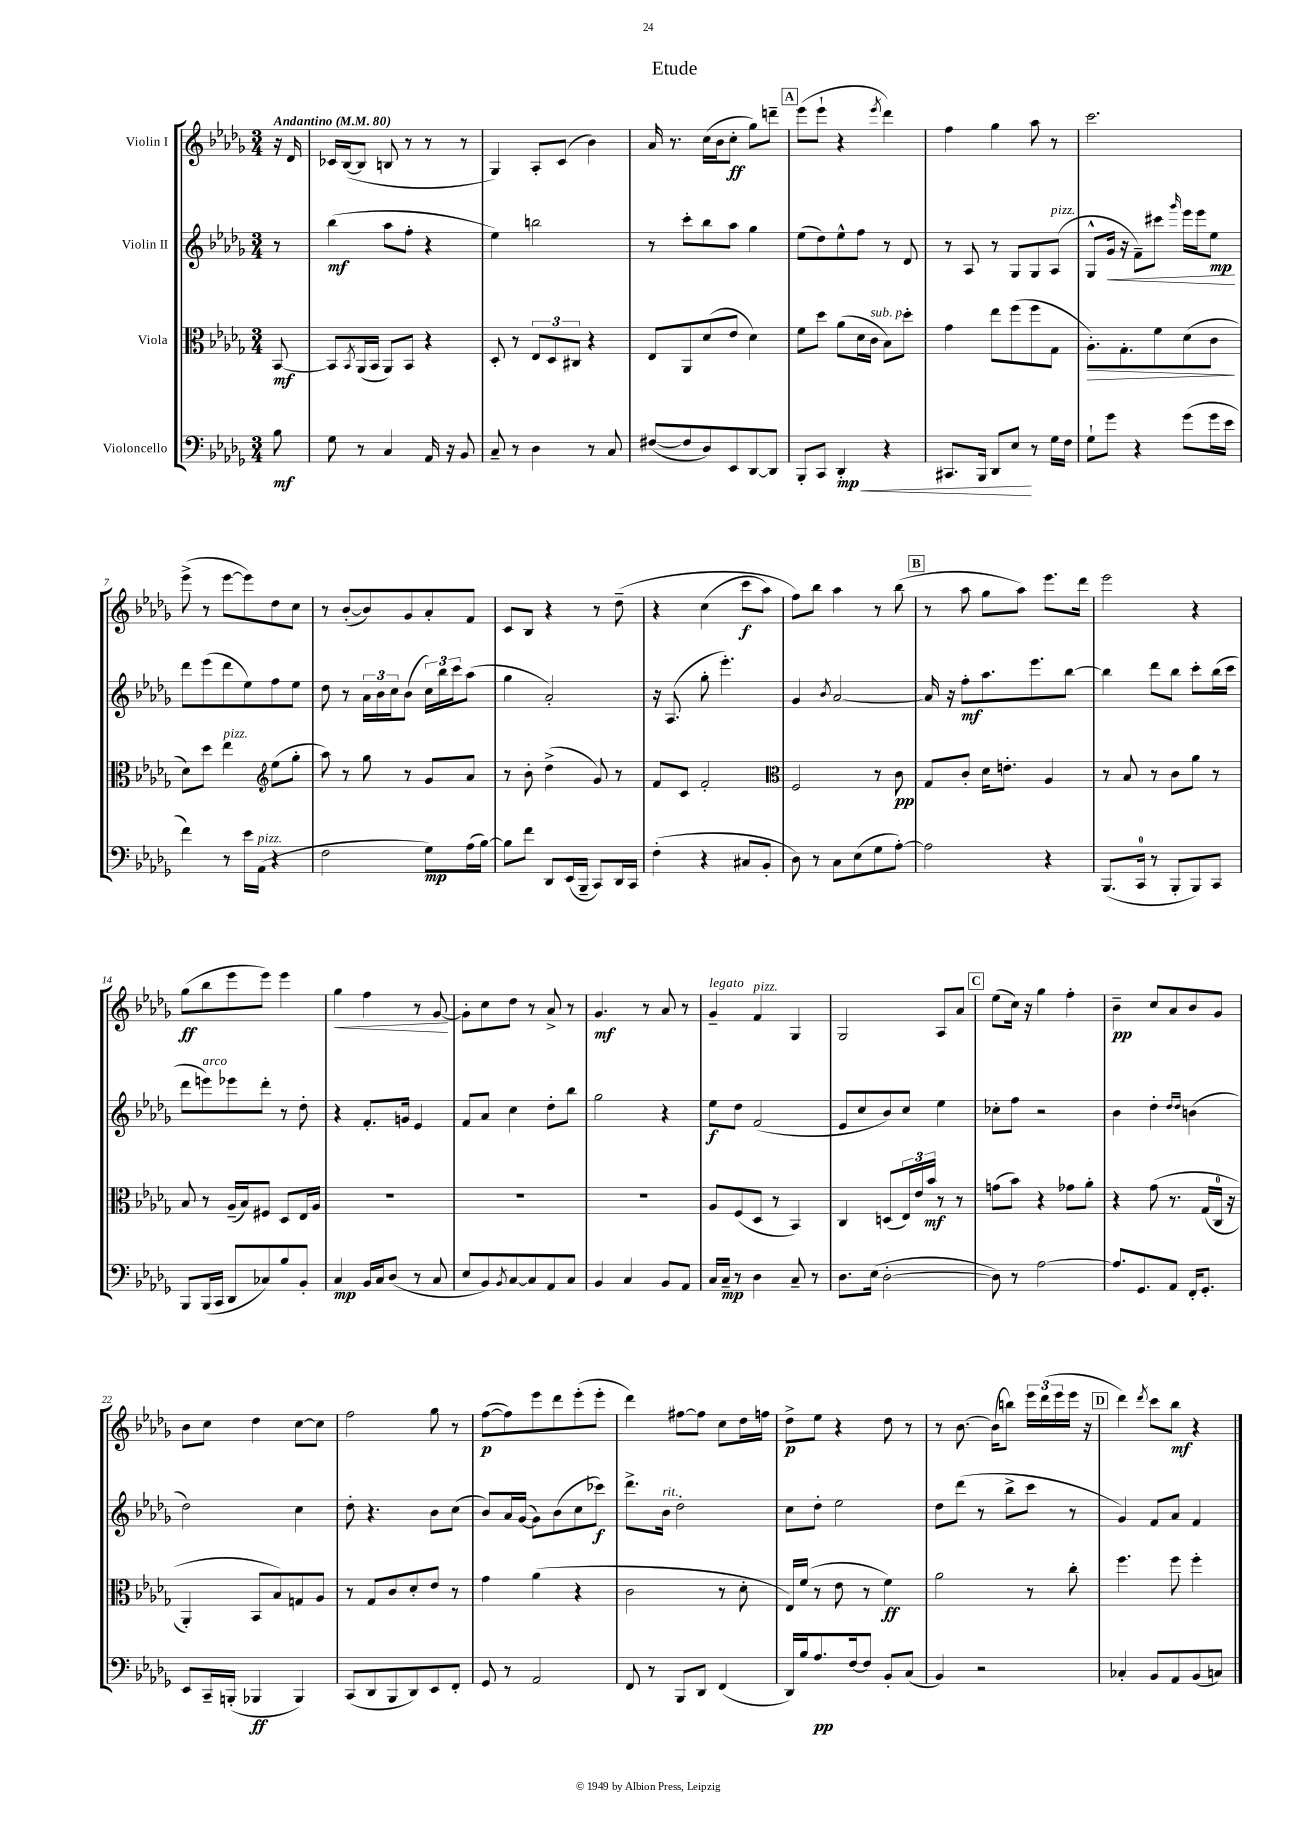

**kern	**kern	**kern	**kern
*staff4	*staff3	*staff2	*staff1
*clefF4	*clefC3	*clefG2	*clefG2
*k[b-e-a-d-g-]	*k[b-e-a-d-g-]	*k[b-e-a-d-g-]	*k[b-e-a-d-g-]
*M3/4	*M3/4	*M3/4	*M3/4
*MM80	*MM80	*MM80	*MM80
8B-\	[8BB-/	8r	16r
.	.	.	16d-/
=	=	=	=
8G-\	8BB-/]L	(4bb-\	16c-/LL
.	.	.	([16B-/J
.	8qBB-/	.	.
8r	(16AA-/L	.	8B-/]J
.	16BB-/JJ	.	.
4C/	8AA-/L)	8aa-\L	8B/
.	8BB-/J	8ff'\J	8r
16AA-/	4r	4r	8r
16r	.	.	.
8BB-/	.	.	8r
=	=	=	=
8C~/	8D-'/	4ee-\)	4G-/)
8r	8r	.	.
4D-\	12E-/L	2bb\	8A-'/L
.	12D-/	.	.
.	.	.	(8c/J
.	12C#/J	.	.
8r	4r	.	4b-\)
8C/	.	.	.
=	=	=	=
([8F#/L	8E-/L	8r	16a-/
.	.	.	8.r
8F#/]	8AA-/	8ccc'\L	.
8D-/)	(8d-/	8bb-\	(16cc\LL
.	.	.	16b-\J
8EE-/	8e-/J	8aa-\J	8cc'\J
[8DD-/	4d-\)	4gg-\	8gg-\L)
8DD-/]J	.	.	8ddd~\J
=	=	=	=
8BBB-'/L	8f\L	(8ee-\L	(8eee-\L
8CC/J	8dd-\J	8dd-\)	8eee-`\J
4DD-'/	(8a-\L	8ee-^^\	4r
.	16d-\L	8ff\J	.
.	16c\JJ	.	.
.	.	.	8qeee-/
4r	8B-\L)	8r	4ddd-\)
.	8dd-'\J	8d-/	.
=	=	=	=
8.CC#/L	4g-\	8r	4ff\
.	.	8A-/	.
16BBB-/Jk	.	.	.
8DD-/L	8ee-\L	8r	4gg-\
8E-/J	(8ff\	8G-/L	.
8r	8ff\	8G-/	8aa-\
16G-\LL	8G-\J	(8A-/J	8r
16F\JJ	.	.	.
=	=	=	=
8G-`\L	8.A-'\L)	8G-^^/L	2.ccc\
8g-\J	.	16g-/Jk	.
.	8.G-'\	16r	.
4r	.	8f~\L)	.
.	8f\	8ccc#\J	.
.	.	16qqggg-/	.
(8g-\L	(8d-\	16eee-\LL	.
.	.	16eee-\J	.
16g-\L	8c\J	8ee-\J	.
16e-\JJ	.	.	.
=	=	=	=
4f\)	8d-\L)	8ddd-\L	(8eee-^\
.	8dd-\J	(8eee-\	8r
8r	4ee-\	8ddd-\	[8eee-\L
16e-\LL	.	8ee-\)	8eee-\])
(16AA-\JJ	.	.	.
*	*clefG2	*	*
4r	(8ee-\L	8ff\	8dd-\
.	8gg-'\J	8ee-\J	8cc\J
=	=	=	=
2F\	8aa-\)	8dd-\	8r
.	8r	8r	([8b-'/L
.	8gg-\	24a-\LL	8b-/])
.	.	24b-\	.
.	.	24cc\J	.
.	8r	(8b-\J	8g-/
8G-\L)	8g-/L	24cc\LL)	8a-'/
.	.	24bb-\	.
.	.	24ccc\J	.
(16A-\L	8a-/J	(8aa-\J	8f/J
[16B-\JJ)	.	.	.
=	=	=	=
8B-\]L	8r	4gg-\	8c/L
8f\J	8b-'\	.	8B-/J
8DD-/L	(4dd-^\	2a-'/)	4r
(16EE-/L	.	.	.
16BBB-~/JJ	.	.	.
8CC/L)	8g-/)	.	8r
16DD-/L	8r	.	&(8dd-~\
16CC/JJ	.	.	.
=	=	=	=
(4F'\	8f/L	16r	4r
.	.	(8.A-/	.
.	8c/J	.	.
4r	2f'/	8gg-'\	(4cc\
.	.	4.eee-'\)	.
8C#/L	.	.	8ccc\L
8BB-'/J	.	.	8aa-\J)
=	=	=	=
*	*clefC3	*	*
8D-\)	2F/	4g-/	8ff\L&)
8r	.	.	8bb-\J
.	.	8qb-/	.
8C\L	.	[2a-/	4aa-\
(8E-\	.	.	.
8G-\	8r	.	8r
[8A-'\J)	8c\	.	(8bb-\
=	=	=	=
2A-\]	8G-/L	16a-/]	8r
.	.	16r	.
.	8c'/J	8ff'\L	8aa-\
.	16d-\LK	8.aa-\	8gg-\L
.	8.e'\J	.	.
.	.	.	8aa-\J)
.	.	8.eee-\	.
4r	4A-/	.	8.eee-\L
.	.	[8bb-\J	.
.	.	.	16ddd-\Jk
=	=	=	=
(8.BBB-/L	8r	4bb-\]	2eee-\
.	8B-/	.	.
16CC/Jk	.	.	.
8r	8r	8ddd-\L	.
8BBB-'/L	8c\L	8bb-\J	.
8BBB-/)	8a-\J	8ccc'\L	4r
8CC/J	8r	(16bb-\L	.
.	.	16ccc\JJ	.
=	=	=	=
8BBB-/L	8B-/	8ddd-\L	(8gg-\L
(16BBB-/L	8r	8eee\)	8bb-\
16CC/JJ	.	.	.
8DD-/L	(16A-~/LL	8eee-\	8eee-\
.	16B-/J)	.	.
8C-/)	8F#/J	8ddd-'\J	8eee-\J)
8B-/	8D-/L	8r	4eee-\
8BB-'/J	16E-/L	8dd-'\	.
.	16A-/JJ	.	.
=	=	=	=
4C/	2.r	4r	4gg-\
16BB-/LL	.	8.f'/L	4ff\
16C/J	.	.	.
(8D-/J	.	.	.
.	.	16g/Jk	.
8r	.	4e-/	8r
8C/	.	.	[8g-/
=	=	=	=
8E-/L	2.r	8f/L	8g-'\]L
8BB-/)	.	8a-/J	8cc\
8qBB-/	.	.	.
[8C/	.	4cc\	8dd-\J
8C/]	.	.	8r
8AA-/	.	8dd-'\L	8a-^/
8C/J	.	8bb-\J	8r
=	=	=	=
4BB-/	2.r	2gg-\	4.g-/
4C/	.	.	.
.	.	.	8r
8BB-/L	.	4r	8a-/
8AA-/J	.	.	8r
=	=	=	=
16C/LL	8A-/L	8ee-\L	4g-~/
16C~/JJ	.	.	.
8r	(8F/	8dd-\J	.
4D-\	8D-/J	(2f/	4f/
.	8r	.	.
8C~/	4BB-/)	.	4G-/
8r	.	.	.
=	=	=	=
8.D-\L	4C/	8e-/L	2G-/
.	.	8cc/	.
(16E-\Jk	.	.	.
[2D-'\	(8D/L	8b-/)	.
.	24E-/L)	8cc/J	.
.	24e-/	.	.
.	24b-/JJ	.	.
.	8r	4ee-\	8A-/L
.	8r	.	8a-/J
=	=	=	=
8D-\])	(8g\L	8cc-'\L	(8ee-\L
8r	8b-\J)	8ff\J	16cc\Jk)
.	.	.	16r
[2A-\	4r	2r	4gg-\
.	8g-\L	.	4ff'\
.	8a-'\J	.	.
=	=	=	=
8.A-/]L	4r	4b-\	4b-~\
8.GG-/	.	.	.
.	&(8g-\	4dd-'\	8cc/L
8AA-/J	8.r	.	8a-/
.	.	16qqdd-/LL	.
.	.	16qqdd-/JJ	.
16FF'/LK	.	(4b\	8b-/
8.GG-'/J	(16G-/LL	.	.
.	16C/JJ	.	8g-/J
.	16r	.	.
=	=	=	=
8EE-/L	4AA-'/)	2dd-\)	8b-\L
16CC~/L	.	.	8cc\J
(16BBB'/JJ	.	.	.
4BBB-/	8BB-/L	.	4dd-\
.	8B-/&)	.	.
4BBB-/)	8G/	4cc\	[8cc\L
.	8A-/J	.	8cc\]J
=	=	=	=
(8CC/L	8r	8dd-'\	2ff\
8DD-/	8G-/L	4.r	.
8BBB-/	8c/	.	.
8DD-/)	8d-'/	.	.
8EE-/	8e-/J	8b-\L	8gg-\
8FF'/J	8r	(8cc\J	8r
=	=	=	=
8GG-/	4g-\	8b-/L)	([8ff\L
8r	.	16a-/L	8ff\])
.	.	([16g-/JJ	.
2AA-/	(4a-\	8g-\]L)	8eee-\
.	.	(8b-\	8ddd-\
.	4r	8cc\	(8eee-'\
.	.	8ccc-\J)	8eee-'\J
=	=	=	=
8FF/	2c\	8.ddd-^\L	4ddd-\)
8r	.	.	.
.	.	16b-\Jk	.
8BBB-/L	.	2dd-'\	[8ff#\L
8DD-/J	.	.	8ff#\]J
(4FF/	8r	.	8cc\L
.	8d-'\	.	16dd-\L
.	.	.	16ff\JJ
=	=	=	=
16DD-/LL)	16E-/LL)	8cc\L	8dd-^\L
16B-/J	(16f/JJ	.	.
8.A-/	8r	8dd-'\J	8ee-\J
.	8e-\	2ee-\	4r
[16F/k	.	.	.
8F/]J	8r	.	.
8BB-'/L	4f\)	.	8dd-\
(8C/J	.	.	8r
=	=	=	=
4BB-/)	2a-\	8dd-\L	8r
.	.	(8ddd-\J	[8.b-\
2r	.	8r	.
.	.	.	(16b-\]LK
.	.	8bb-^\L	8bb\J)
.	8r	8ccc\J	24eee-\LL
.	.	.	(24ddd-\
.	.	.	24eee-\
.	8cc'\	8r	16eee-\JJ
.	.	.	16r
=	=	=	=
4C-'/	4.ff\	4g-/)	4ddd-\)
.	.	.	8qddd-/
8BB-/L	.	8f/L	8ccc\L
8AA-/	8ff\	8a-/J	8bb-\J
(8BB-/	4ff'\	4f/	4r
8C/J)	.	.	.
==	==	==	==
*-	*-	*-	*-
